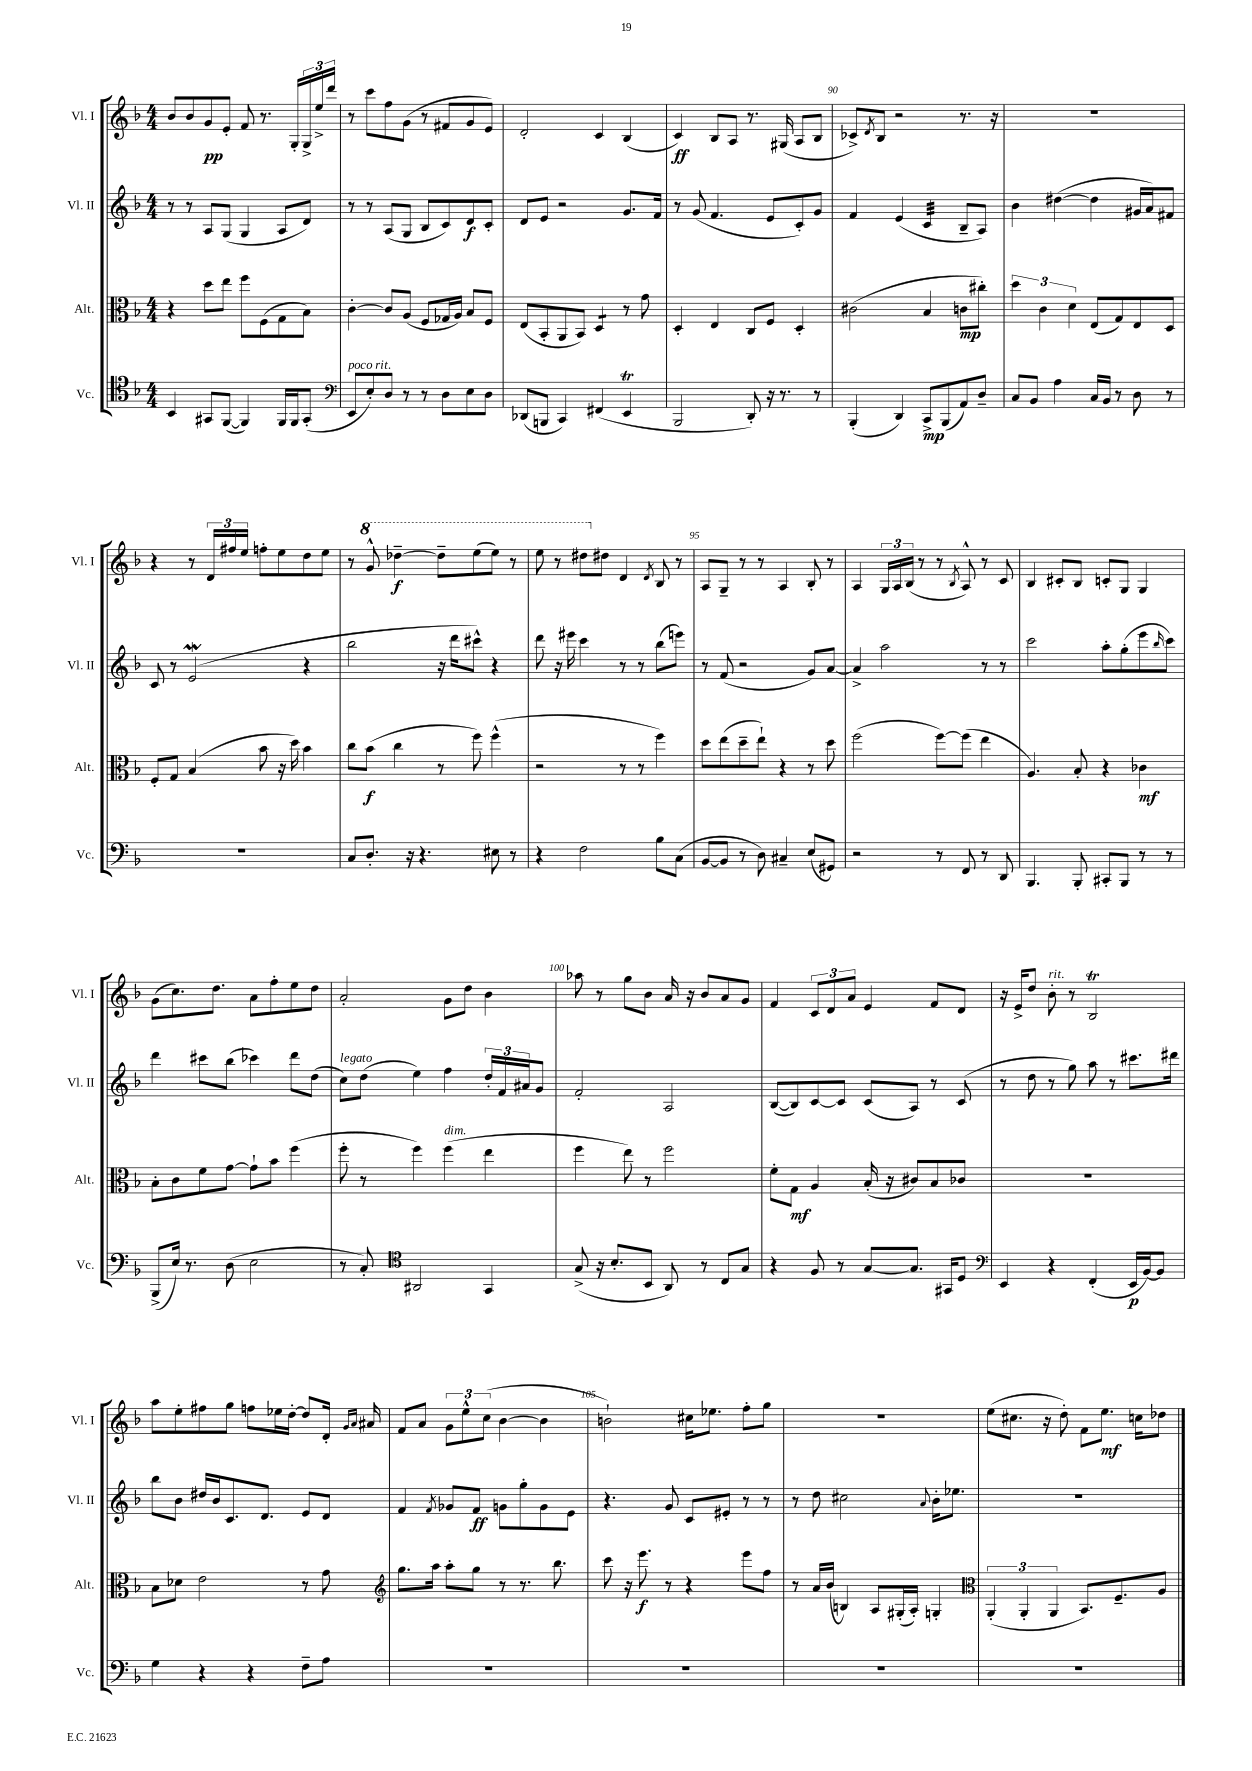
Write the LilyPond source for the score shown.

<<
\new StaffGroup <<
\new Staff = "s0" \with { instrumentName = "Vl. I" shortInstrumentName = "Vl. I" } {
    \clef treble \key f \major \numericTimeSignature \time 4/4
    bes'8 bes'8 g'8\pp e'8-. f'8 r8. g16-. \tuplet 3/2 { g16-> e''16-> d'''16 } |
    r8 c'''8 f''8 g'8( r8 fis'8 g'8 e'8) |
    d'2-. c'4 bes4( |
    c'4\ff) bes8 a8 r8. gis16( a8 bes8 |
    ces'8->) \acciaccatura { d'8 } bes8 r2 r8. r16 |
    R1 |
    r4 r8 \tuplet 3/2 { d'16 fis''16 e''16 } f''8-. e''8 d''8 e''8 |
    r8 \ottava #1 g''8-^ des'''4~--\f des'''8-- e'''8( e'''8) r8 |
    e'''8 r8 dis'''8 \ottava #0 dis''8 d'4 \acciaccatura { d'8 } bes8 r8 |
    a8 g8-- r8 r8 a4 bes8-. r8 |
    a4 \tuplet 3/2 { g16 a16 bes16( } r8 r8 \acciaccatura { bes8 } a8-^) r8 c'8 |
    bes4 cis'8-. bes8 c'8-. g8 g4 |
    g'8( c''8.) d''8. a'8 f''8-. e''8 d''8 |
    a'2-. g'8 d''8 bes'4 |
    aes''8 r8 g''8 bes'8 a'16 r16 bes'8 a'8 g'8 |
    f'4 \tuplet 3/2 { c'8 d'8 a'8 } e'4 f'8 d'8 |
    r16 e'16-> d''8 bes'8-.^\markup { \italic "rit." } r8 bes2\trill |
    a''8 e''8-. fis''8 g''8 f''8 ees''16 d''16~-. d''8 d'16-. \grace { g'16 a'16 } ais'16 |
    f'8 a'8 \tuplet 3/2 { g'8 e''8-^ c''8( } bes'4~ bes'4 |
    b'2-!) cis''16 ees''8. f''8-. g''8 |
    R1 |
    e''8( cis''8. r16 d''8-.) f'8 e''8.\mf c''16 des''8 \bar "|." |
}
\new Staff = "s1" \with { instrumentName = "Vl. II" shortInstrumentName = "Vl. II" } {
    \clef treble \key f \major \numericTimeSignature \time 4/4
    r8 r8 a8 g8( g4 a8 d'8) |
    r8 r8 a8( g8 bes8 c'8) d'8\f c'8-. |
    d'8 e'8 r2 g'8. f'16 |
    r8 g'8( f'4. e'8 c'8-.) g'8 |
    f'4 e'4( c'4:32 bes8-- a8) |
    bes'4 dis''4~( dis''4 gis'16 a'16) fis'8 |
    c'8 r8 e'2\mordent( r4 |
    bes''2 r16 d'''16 cis'''8-^) r4 |
    d'''8 r16 eis'''16 c'''4 r8 r8 bes''8( e'''8) |
    r8 f'8( r2 g'8) a'8~ |
    a'4-> a''2 r8 r8 |
    c'''2 a''8-. g''8-.( e'''8 \grace { bes''16 } c'''8) |
    d'''4 cis'''8 bes''8( ces'''4) d'''8 d''8( |
    c''8^\markup { \italic "legato" }) d''8( e''4) f''4 \tuplet 3/2 { d''16-. f'16 ais'16 } g'8 |
    f'2-. a2 |
    bes8~( bes8) c'8~ c'8 c'8( a8) r8 c'8( |
    r8 d''8 r8 g''8) a''8 r8 cis'''8. dis'''16 |
    bes''8 bes'8 dis''16 bes'16 c'8. d'8. e'8 d'8 |
    f'4 \acciaccatura { f'8 } ges'8 f'8\ff g'8 g''8-. g'8 e'8 |
    r4. g'8 c'8 eis'8-. r8 r8 |
    r8 d''8 cis''2 \appoggiatura { a'8 } bes'16-. ees''8. |
    R1 \bar "|." |
}
\new Staff = "s2" \with { instrumentName = "Alt." shortInstrumentName = "Alt." } {
    \clef alto \key f \major \numericTimeSignature \time 4/4
    r4 d''8 e''8 f''8 f8( g8 bes8) |
    c'4~-. c'8 a8( f8 ges16 a16) bes8 f8 |
    e8( bes,8-. a,8 bes,8) d4:8 r8 g'8 |
    d4-. e4 c8 f8 d4-. |
    cis'2( bes4 c'8\mp cis''8-.) |
    \tuplet 3/2 { d''4 c'4 d'4 } e8( g8) e8 d8 |
    f8-. g8 bes4( bes'8 r16 d''16) bes'4 |
    c''8 bes'8\f( c''4 r8 f''8) f''4-^( |
    r2 r8 r8 f''4) |
    d''8 e''8( d''8-- e''8-!) r4 r8 d''8 |
    f''2( f''8~) f''8( e''4 |
    a4.) bes8-. r4 ces'4\mf |
    bes8-. c'8 f'8 g'8~ g'8-! bes'8 f''4( |
    f''8-. r8 f''4) f''4^\markup { \italic "dim." }( e''4 |
    f''4 e''8) r8 f''2 |
    f'8-. g8\mf a4 bes16-.( r16 cis'8) bes8 ces'8 |
    r1 |
    bes8 des'8 e'2 r8 g'8 |
    \clef treble g''8. a''16 a''8-. g''8 r8 r8. bes''8. |
    c'''8 r16 e'''8.\f r8 r4 e'''8 f''8 |
    r8 a'16 bes'16( b4) a8 gis16-.( a16-.) g4-. |
    \clef alto \tuplet 3/2 { a,4-.( a,4-. a,4 } bes,8.) f8.-- a8 \bar "|." |
}
\new Staff = "s3" \with { instrumentName = "Vc." shortInstrumentName = "Vc." } {
    \clef tenor \key f \major \numericTimeSignature \time 4/4
    bes,4 gis,8 f,8~( f,4) f,16 f,16 gis,8-.( |
    \clef bass e,8^\markup { \italic "poco rit." } e8-.) d8 r8 r8 d8 e8 d8 |
    des,8( b,,8 c,4) fis,4( e,4\trill |
    bes,,2 d,8-.) r16 r8. r8 |
    bes,,4-.( d,4) c,8->\mp bes,,8( a,8) d8-- |
    c8 bes,8 a4 c16 bes,16 r8 d8 r8 |
    r1 |
    c8 d8.-. r16 r4. eis8 r8 |
    r4 f2 bes8 c8( |
    bes,8~ bes,8 r8 d8) cis4-- e8( gis,8) |
    r2 r8 f,8 r8 d,8 |
    bes,,4. bes,,8-. cis,8-. bes,,8 r8 r8 |
    bes,,8->( e16) r8. d8( e2 |
    r8 c8-.) \clef tenor ais,2 g,4 |
    g8->( r16 bes8.-. bes,8 a,8) r8 c8 g8 |
    r4 f8 r8 g8~ g8. gis,16 d8 |
    \clef bass e,4 r4 f,4-.( e,16\p bes,16~) bes,8 |
    g4 r4 r4 f8-- a8 |
    R1 |
    R1 |
    R1 |
    R1 \bar "|." |
}
>>
>>
\layout { \context { \Score currentBarNumber = #86 \override BarNumber.break-visibility = ##(#f #t #t) barNumberVisibility = #(every-nth-bar-number-visible 5) } }
